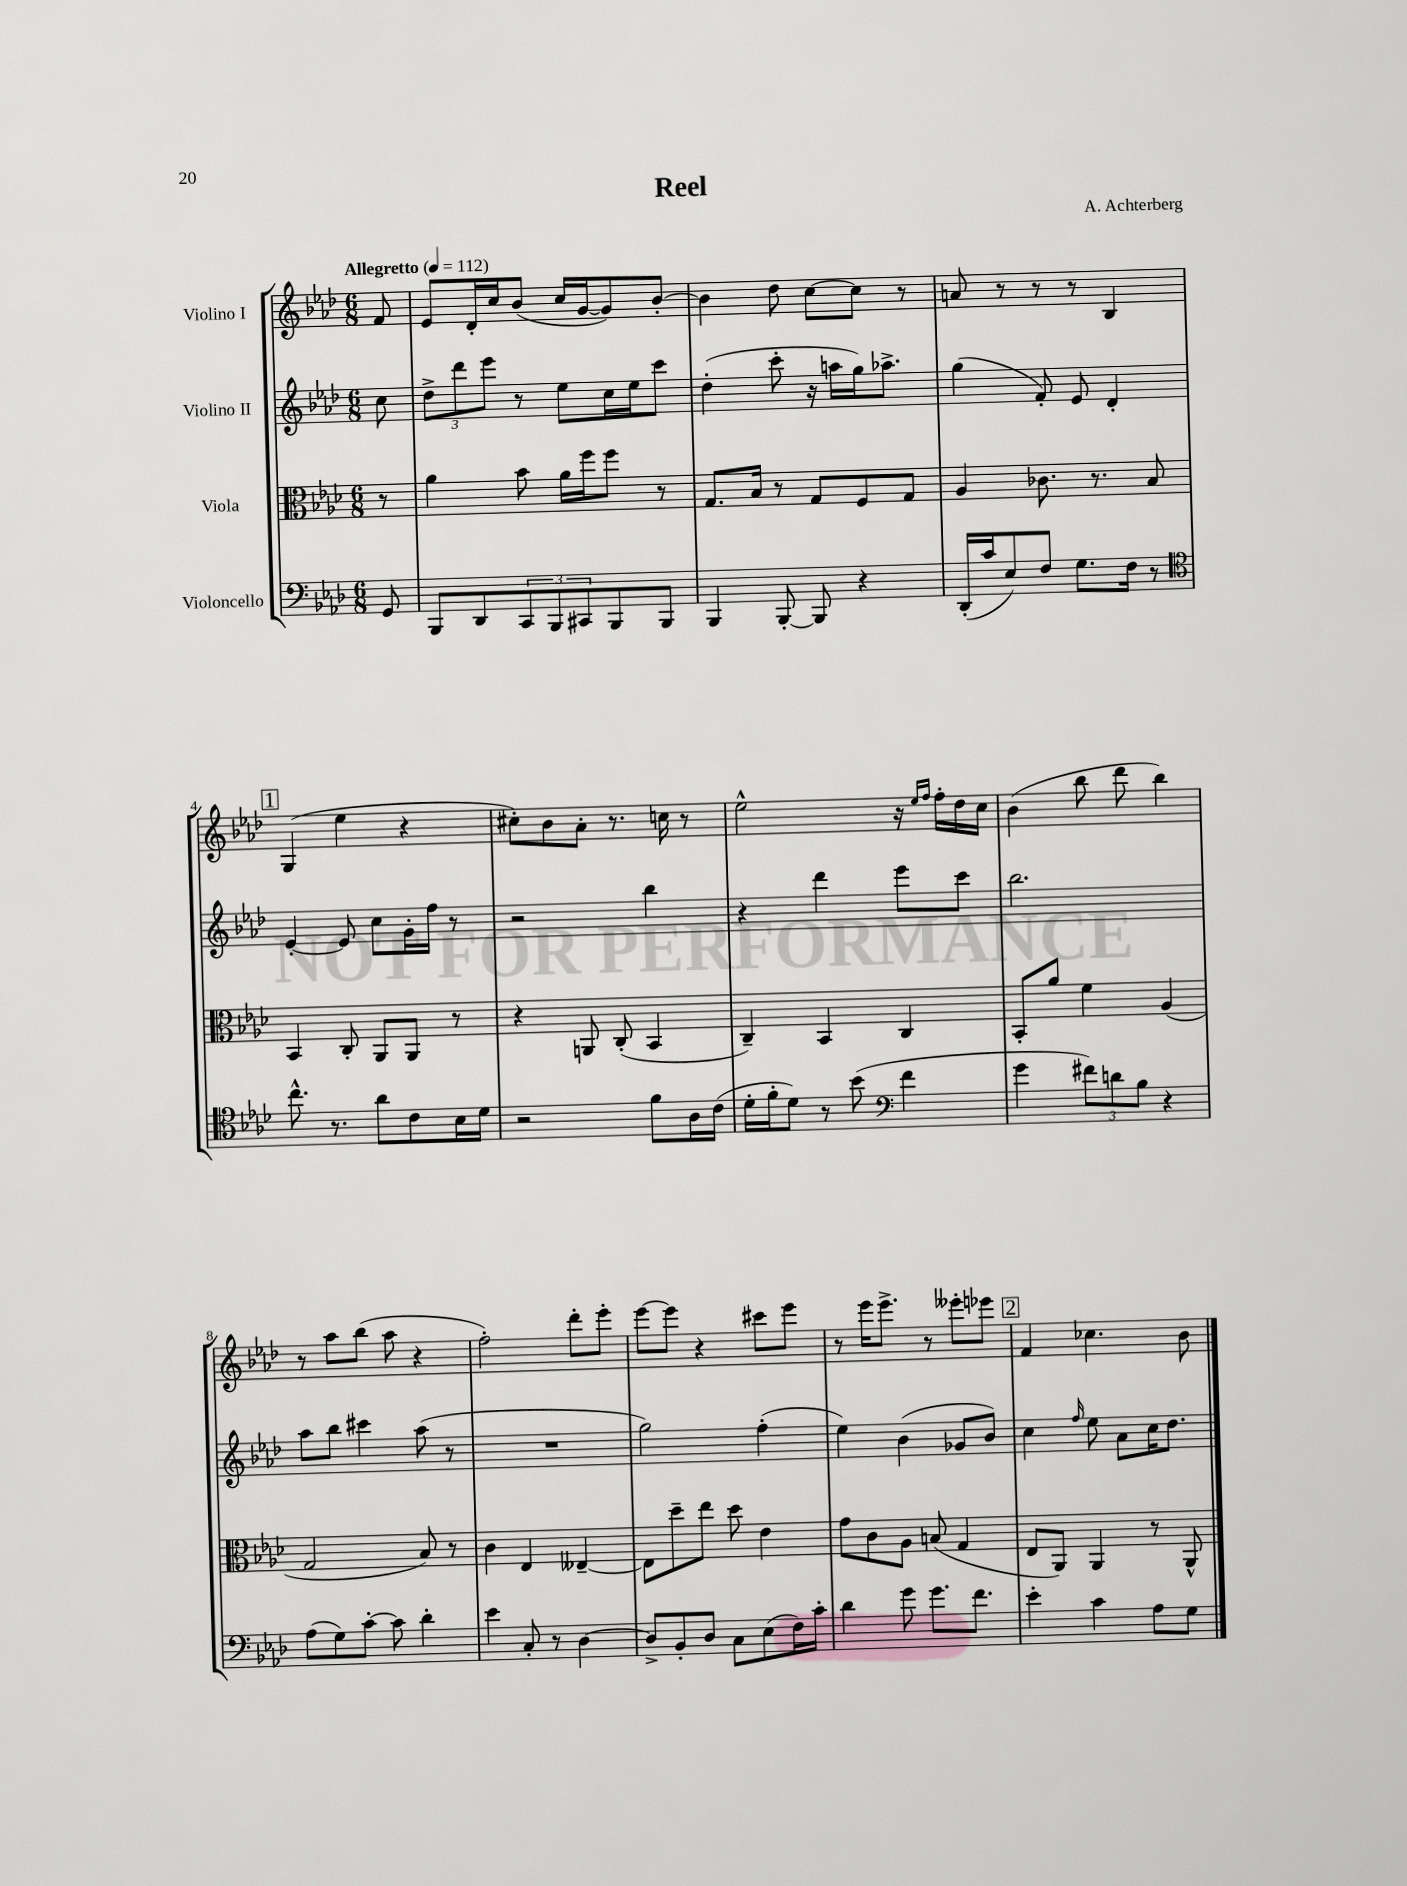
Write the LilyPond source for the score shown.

\header { title = "Reel" composer = "A. Achterberg" }
<<
\new StaffGroup <<
\new Staff = "s0" \with { instrumentName = "Violino I" } {
    \clef treble \key aes \major \numericTimeSignature \time 6/8 \partial 8 \tempo "Allegretto" 4 = 112
    f'8 |
    ees'8 des'16-. c''16 bes'8( c''16 g'16~ g'8) bes'8~-. |
    bes'4 des''8 c''8~ c''8 r8 |
    a'8 r8 r8 r8 bes4 |
    \mark \markup { \box "1" } g4( ees''4 r4 |
    cis''8-.) bes'8 aes'8-. r8. c''16 r8 |
    ees''2-^ r16 \grace { ees''16 f''16 } f''16-. des''16 c''16 |
    bes'4( bes''8 des'''8 bes''4) |
    r8 aes''8 bes''8( aes''8 r4 |
    f''2-.) des'''8-. ees'''8-. |
    ees'''8~ ees'''8 r4 cis'''8 ees'''8 |
    r8 ees'''16 ees'''8.-> r8 eeses'''8-. ees'''8 |
    \mark \markup { \box "2" } f'4 ces''4. bes'8 \bar "|." |
}
\new Staff = "s1" \with { instrumentName = "Violino II" } {
    \clef treble \key aes \major \numericTimeSignature \time 6/8 \partial 8
    c''8 |
    \tuplet 3/2 { des''8-> des'''8 ees'''8 } r8 ees''8 c''16 ees''16 c'''8 |
    des''4-.( c'''8-. r16 a''16 g''16) aes''8.-> |
    g''4( f'8-.) ees'8 des'4-. |
    \mark \markup { \box "1" } ees'4~-. ees'8 c''8 g'16-. f''16 r8 |
    r2 bes''4 |
    r4 des'''4 ees'''8 c'''8 |
    bes''2. |
    aes''8 bes''8 cis'''4 aes''8( r8 |
    R2. |
    g''2) f''4-.( |
    ees''4) bes'4( ges'8 bes'8) |
    \mark \markup { \box "2" } c''4 \grace { f''16 } ees''8 aes'8 c''16 des''8. \bar "|." |
}
\new Staff = "s2" \with { instrumentName = "Viola" } {
    \clef alto \key aes \major \numericTimeSignature \time 6/8 \partial 8
    r8 |
    aes'4 bes'8 aes'16 f''16 f''8 r8 |
    g8. bes16 r8 g8 f8 g8 |
    aes4 ces'8. r8. bes8 |
    \mark \markup { \box "1" } bes,4 c8-. aes,8 aes,8 r8 |
    r4 a,8 c8-.( bes,4 |
    c4--) bes,4 c4 |
    bes,8-. aes'8 f'4 aes4( |
    g2 bes8) r8 |
    c'4 ees4 eeses4~-- |
    eeses8 des''8-- ees''8 des''8 ees'4 |
    g'8 c'8 aes8 b8( g4 |
    \mark \markup { \box "2" } ees8 aes,8) aes,4 r8 aes,8-^ \bar "|." |
}
\new Staff = "s3" \with { instrumentName = "Violoncello" } {
    \clef bass \key aes \major \numericTimeSignature \time 6/8 \partial 8
    g,8 |
    bes,,8 des,8 \tuplet 3/2 { c,8 bes,,8 cis,8 } bes,,8 bes,,8 |
    bes,,4 bes,,8~-. bes,,8 r4 |
    des,16-.( c'16 ees8) f8 g8. f16 r8 |
    \mark \markup { \box "1" } \clef tenor c''8.-^ r8. aes'8 c'8 bes16 des'16 |
    r2 f'8 aes16 c'16( |
    des'16-. f'16-. des'8) r8 bes'8( \clef bass f'4 |
    g'4 \tuplet 3/2 { fis'8) d'8 bes8 } r4 |
    aes8( g8) c'8~-. c'8 des'4-. |
    ees'4 c8-. r8 des4~ |
    des8-> bes,8-. des8 c8 ees8( f16) c'16-. |
    des'4 g'8 g'8. f'8. |
    \mark \markup { \box "2" } ees'4-. c'4 aes8 g8 \bar "|." |
}
>>
>>
